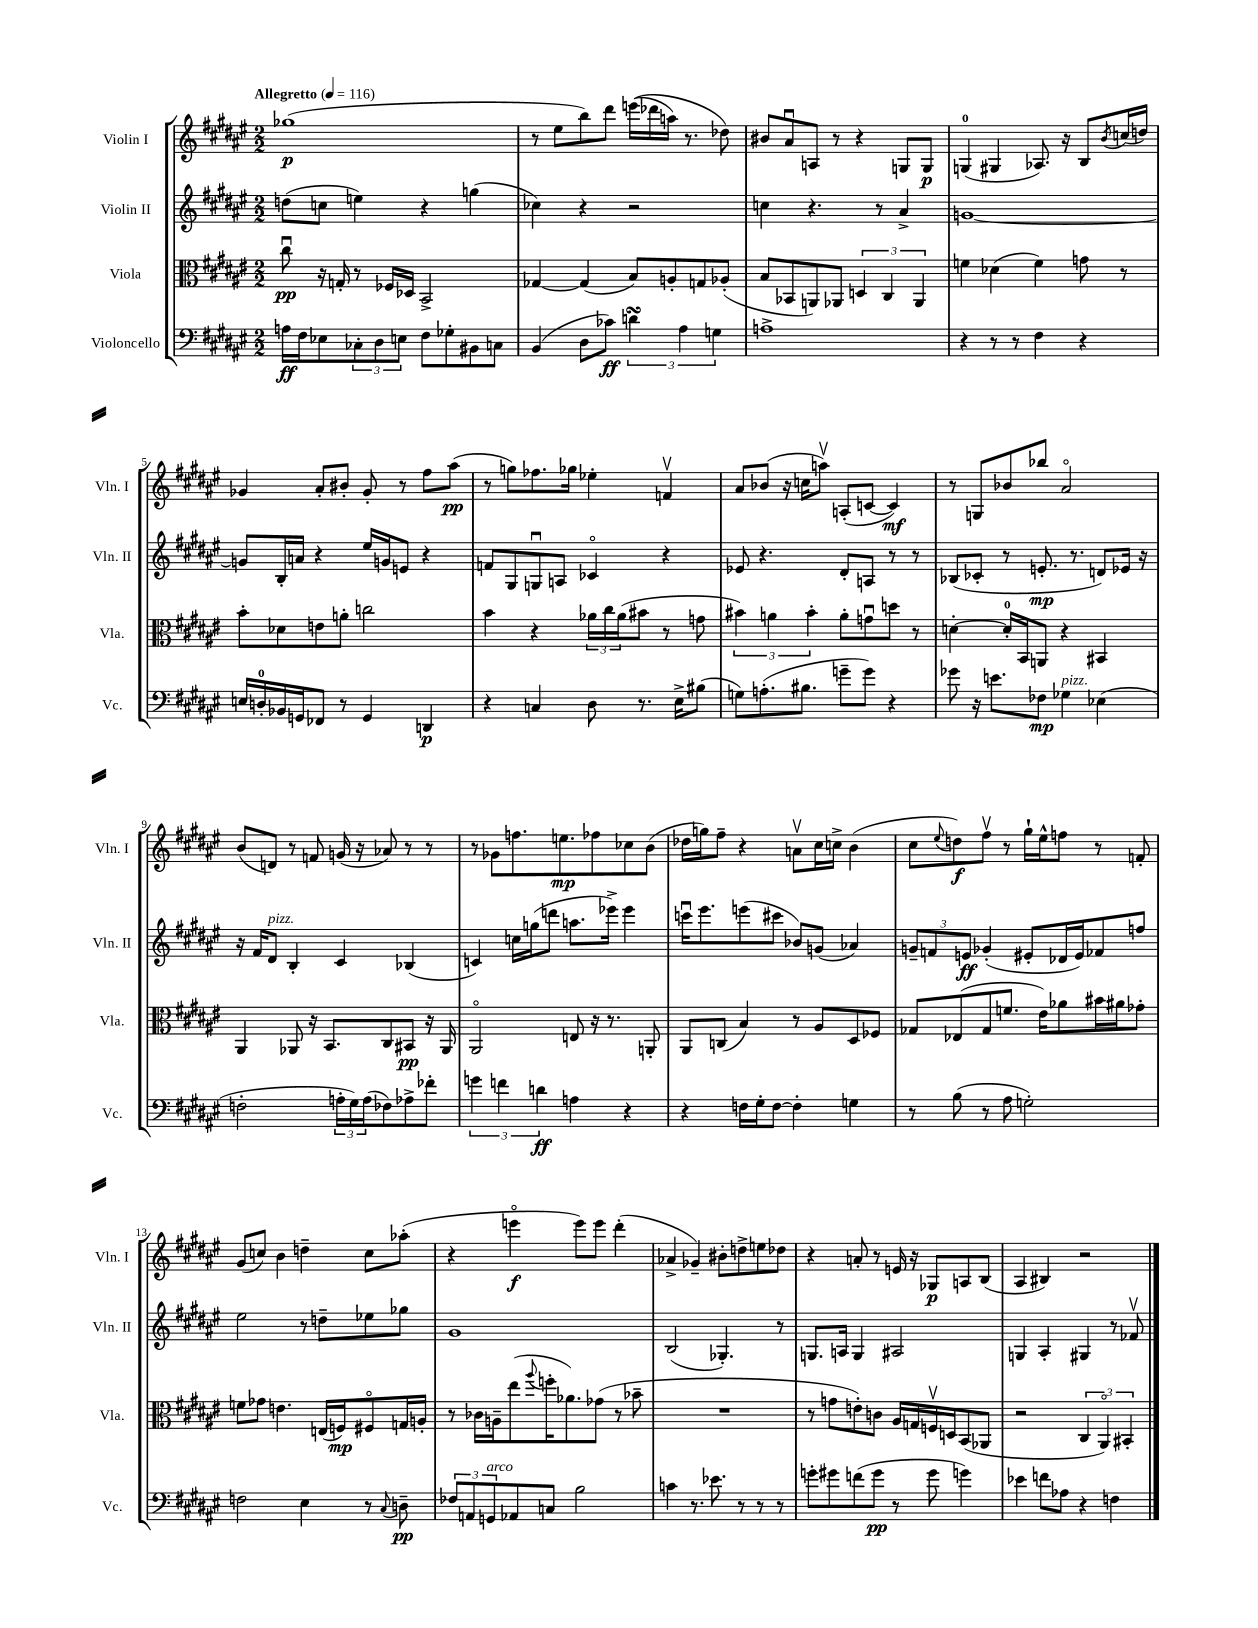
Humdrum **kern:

**kern	**kern	**kern	**kern
*staff4	*staff3	*staff2	*staff1
*clefF4	*clefC3	*clefG2	*clefG2
*k[f#c#g#d#a#e#]	*k[f#c#g#d#a#e#]	*k[f#c#g#d#a#e#]	*k[f#c#g#d#a#e#]
*M2/2	*M2/2	*M2/2	*M2/2
*MM116	*MM116	*MM116	*MM116
16A	8cc#u	(8dd	(1gg-
16F#	.	.	.
8E-	16r	8cc	.
.	16G'	.	.
12C-'	8r	4ee)	.
12D#	.	.	.
.	16F-	.	.
12E	.	.	.
.	16D-	.	.
8F#	2BB^	4r	.
8G-'	.	.	.
8BB#	.	(4gg	.
8C	.	.	.
=	=	=	=
(4BB	[4G-	4cc-)	8r
.	.	.	8ee#
8D#	(4G-]	4r	8bb)
8c-)	.	.	8ddd#
6d	8B)	2r	&((16eee
.	.	.	16ddd-
.	8A'	.	16aa)
6A#	.	.	.
.	.	.	8.r
.	8G	.	.
6G	.	.	.
.	(8A-'	.	8dd-&)
=	=	=	=
1A^	8B	4cc	8b#
.	8BB-	.	8a#u
.	8AA)	4.r	8A
.	8AA-	.	8r
.	6D	.	4r
.	.	8r	.
.	6C#	.	.
.	.	4a#^	8G
.	6AA-	.	.
.	.	.	8G
=	=	=	=
4r	4f	[1g	(4G
8r	(4d-	.	4G#
8r	.	.	.
4F#	4f)	.	8.A-)
.	.	.	16r
4r	8g	.	8B
.	.	.	8qb
.	8r	.	(16cc
.	.	.	16dd)
=	=	=	=
16E	8b'	8g]	4g-
16D'	.	.	.
16BB-	8d-	16B'	.
16GG	.	16a	.
8FF-	8e	4r	8a#'
8r	8a'	.	8b#'
4GG	2cc	16ee#	8g-'
.	.	16g	.
.	.	8e	8r
4DD	.	4r	8ff#
.	.	.	(8aa#
=	=	=	=
4r	4b	8f	8r
.	.	8G#	8gg)
4C	4r	8Gu	8.ff-
.	.	8A	.
.	.	.	16gg-
8D#	24a-	4c-o	4ee-'
.	24cc#	.	.
.	(24a-	.	.
8.r	8b#	.	.
.	8r	4r	4fv
16E#^	.	.	.
(8B#	8g	.	.
=	=	=	=
8G)	6b#)	8e-	8a#
(8.A'	.	4.r	(8b-
.	6a	.	.
.	.	.	16r
8.B#	.	.	16cc
.	6b#'	.	.
.	.	.	8aav)
8g~	8a'	8d#'	(8A'
8g)	8gu	8A	[8c
4r	8dd	8r	4c])
.	8r	8r	.
=	=	=	=
8g-	[4d'	(8B-	8r
16r	.	8c-'	8G
8.e	.	.	.
.	16d']	8r	8b-
.	16BB	.	.
8F-	8AA	8.e'	8bb-
4G-	4r	.	2a#o
.	.	8.r	.
(4E-	4BB#	8d)	.
.	.	16e-	.
.	.	16r	.
=	=	=	=
2F'	4AA#	16r	(8b
.	.	16f#	.
.	.	8d#	8d)
.	8AA-	4B'	8r
.	16r	.	8f
.	8.BB	.	.
24A'	.	4c#	(16g
24G#)	.	.	.
.	.	.	16r
(24A	.	.	.
8F-)	8C#	.	8a-)
8A-^	8BB#	(4B-	8r
8f-'	16r	.	8r
.	16AA-	.	.
=	=	=	=
6g	2AA#o	4c)	8r
.	.	.	8g-
6f	.	.	.
.	.	16cc	8.ff
.	.	(16gg	.
6d	.	.	.
.	.	8ddd	.
.	.	.	8.ee
4A	8E	8.aa	.
.	16r	.	8ff-
.	8.r	16eee-^)	.
4r	.	4eee-	8cc-
.	8AA'	.	(8b
=	=	=	=
4r	8AA#	16cccu	16dd-
.	.	8.eee#	16gg)
.	(8C	.	8ff#~
16F	4B)	(8eee	4r
16G#'	.	.	.
[8F	.	8ccc#	.
4F']	8r	8b-)	8av
.	8A#	(8g	16cc#
.	.	.	16cc^
4G	8D#	4a-)	(4b
.	8F-	.	.
=	=	=	=
8r	8G-	12g~	8cc#
.	.	12f	.
.	.	.	8qqee#
(8B	(8E-	.	8dd)
.	.	12e	.
8r	8G-	(4g-'	8ff#v
8A#	8.f	.	8r
2G')	.	8e#'	16gg#`
.	16e#)	.	16ee#^^
.	8a-	16d-	8ff
.	.	16e#)	.
.	16b#	8f-	8r
.	16a#	.	.
.	8g-'	8ff	8f'
=	=	=	=
2F	8f	2ee#	(8g#
.	8g-	.	8cc)
.	4.e	.	4b
4E#	.	8r	4dd~
.	(16E	8dd~	.
.	16F)	.	.
8r	8F#o	8ee-	8cc
8qqC#	.	.	.
8D~	16G	8gg-	(8aa-'
.	16A'	.	.
=	=	=	=
12F-	8r	1g#	4r
12AA	.	.	.
.	16c-	.	.
12GG	.	.	.
.	16A~	.	.
8AA-	(8ee#	.	4eeeo
.	8qqaa#	.	.
8C	16ff'	.	.
.	8.a-)	.	.
2B	.	.	8eee)
.	(8g-	.	8eee
.	8r	.	(4ddd#'
.	8b-~	.	.
=	=	=	=
4c	1r	(2B	4a-^
8.r	.	.	4g-~)
8.e-	.	.	.
.	.	4.G-')	8b#'
8r	.	.	8dd^
8r	.	.	8ee
8r	.	8r	8dd-
=	=	=	=
8g'	8r	8.G	4r
8g#	8g	.	.
.	.	16A	.
(8f	8e')	4G	8a'
8g#	8c	.	8r
8r	16A#	2A#	16e
.	16G	.	16r
8g#	16Fv	.	8G-
.	16D	.	.
4g)	(8BB	.	8A
.	8AA-	.	(8B
=	=	=	=
4e-	2r	4G	4A#
8f	.	4A#'	4B#)
8A-	.	.	.
4r	6C#	4G#	2r
.	6AA#o)	.	.
4F	.	8r	.
.	6BB#'	.	.
.	.	8f-v	.
==	==	==	==
*-	*-	*-	*-
